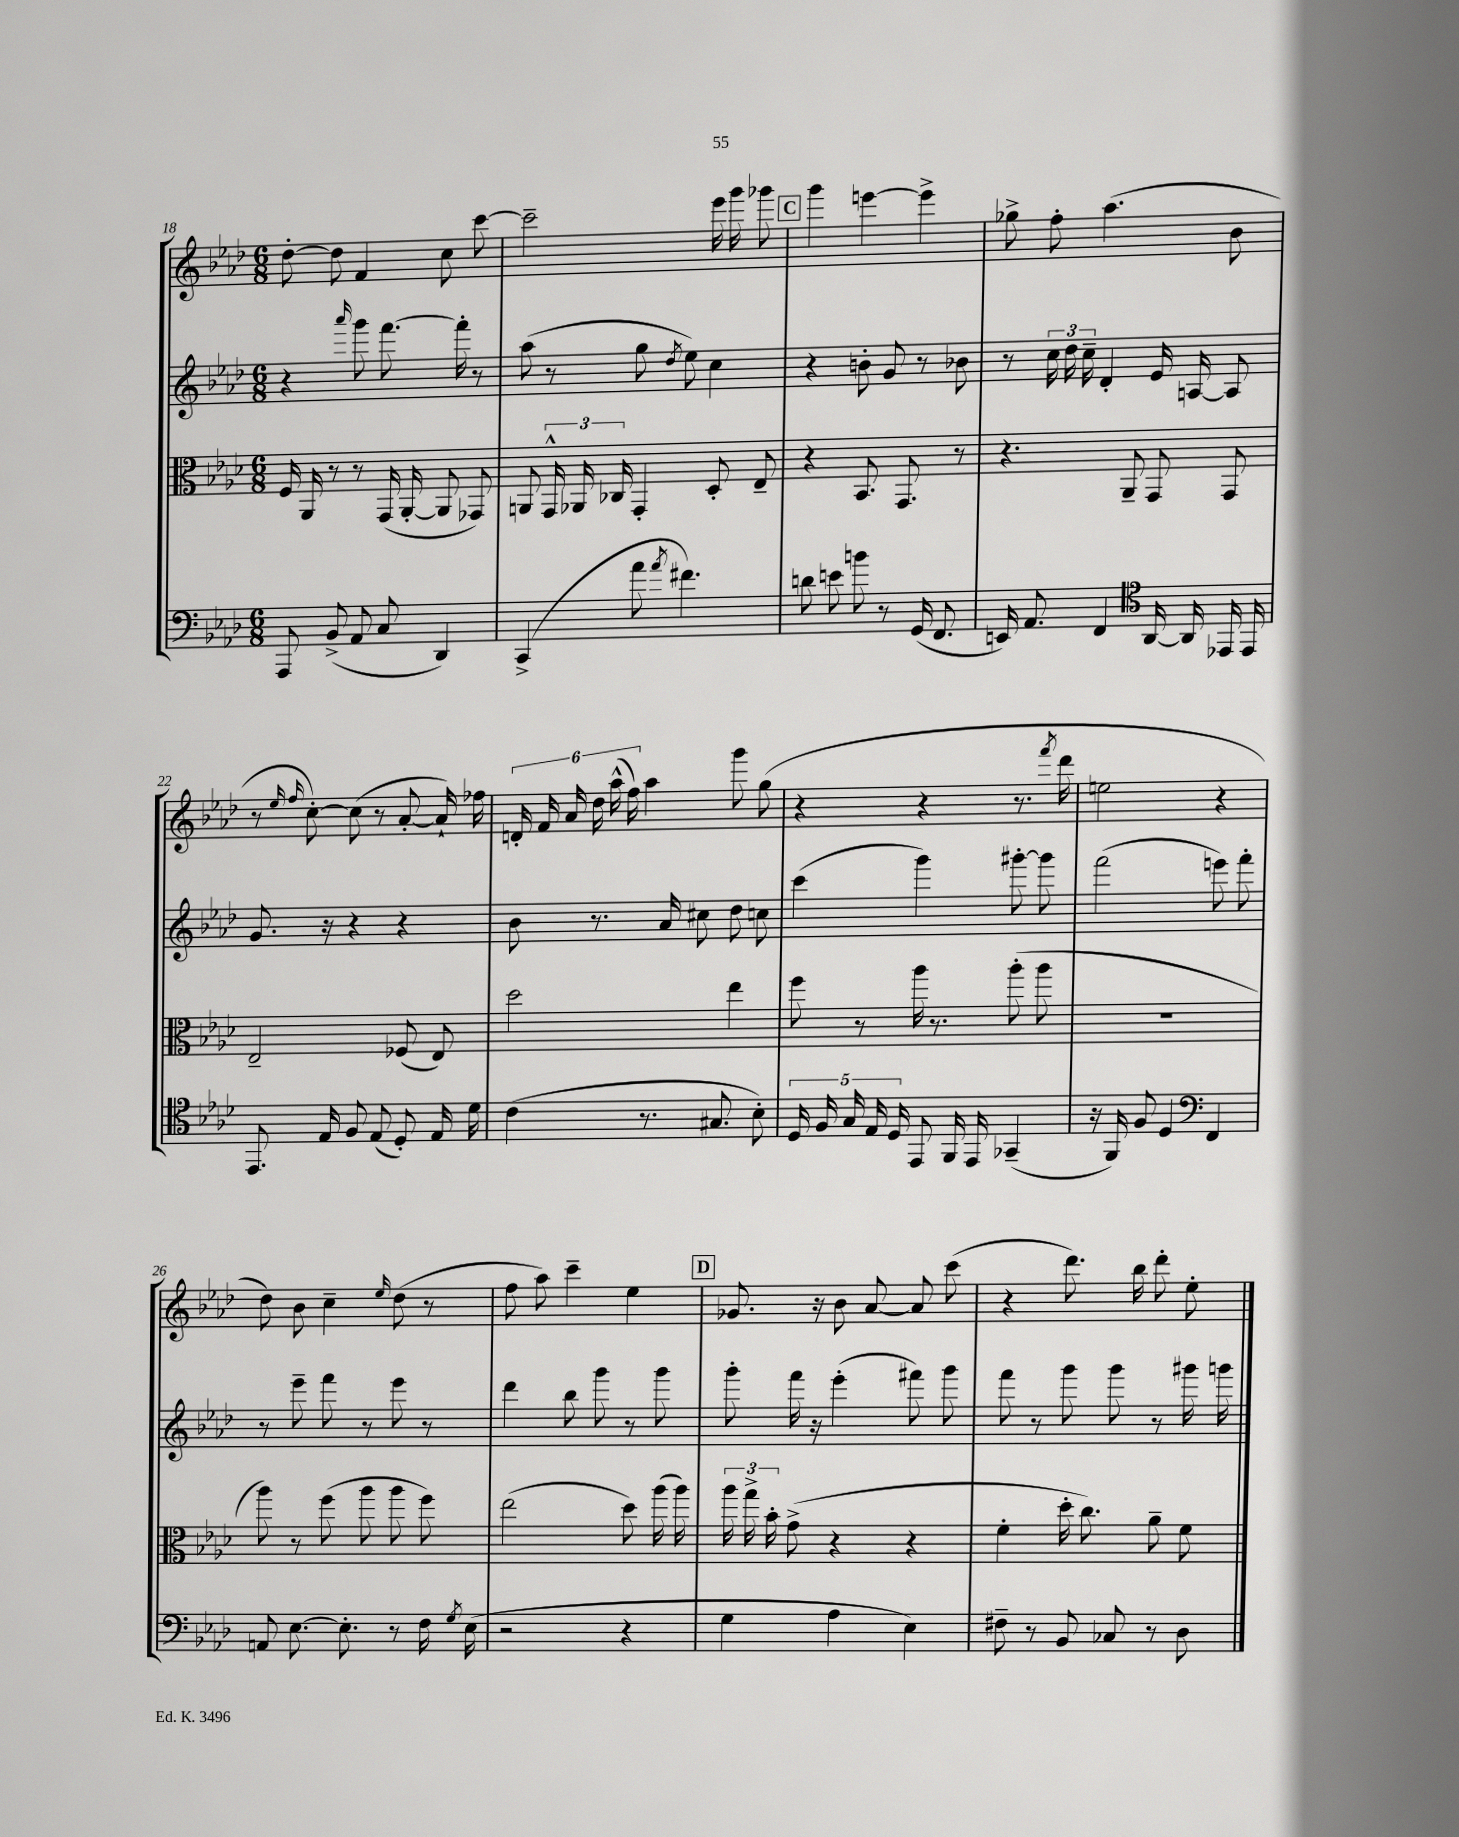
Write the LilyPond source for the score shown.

<<
\new StaffGroup <<
\new Staff = "s0" {
    \clef treble \key aes \major \numericTimeSignature \time 6/8
    \autoBeamOff des''8~-. des''8 f'4 c''8 c'''8~ |
    c'''2-- ees'''16 g'''16 ges'''8 |
    \mark \markup { \box "C" } g'''4 e'''4~ e'''4-> |
    ges''8-> f''8-. aes''4.( bes'8 |
    r8 \grace { ees''16 f''16 } c''8~-.) c''8( r8 aes'8~-. aes'16-!) fes''16 |
    \tuplet 6/4 { d'16-. f'16 aes'16 des''16 aes''16-^( f''16) } aes''4 g'''8 g''8( |
    r4 r4 r8. \acciaccatura { f'''8 } des'''16 |
    e''2 r4 |
    des''8) bes'8 c''4-- \grace { ees''16 } des''8( r8 |
    f''8 aes''8) c'''4-- ees''4 |
    \mark \markup { \box "D" } ges'8. r16 bes'8 aes'8~ aes'8 c'''8( |
    r4 des'''8.) bes''16 des'''8-. ees''8-. \bar "|." |
}
\new Staff = "s1" {
    \clef treble \key aes \major \numericTimeSignature \time 6/8
    \autoBeamOff r4 \grace { aes'''16 } g'''8 f'''8.~ f'''16-. r8 |
    aes''8( r8 g''8 \acciaccatura { des''8 } ees''8) c''4 |
    \mark \markup { \box "C" } r4 b'8-. g'8 r8 bes'8 |
    r8 \tuplet 3/2 { c''16 des''16 c''16-- } des'4-. ees'16 a16~ a8 |
    g'8. r16 r4 r4 |
    bes'8 r8. aes'16 cis''8 des''8 c''8 |
    c'''4( g'''4) gis'''8~-. gis'''8 |
    f'''2( e'''8) f'''8-. |
    r8 ees'''8-- f'''8 r8 ees'''8 r8 |
    des'''4 bes''8 g'''8 r8 g'''8 |
    \mark \markup { \box "D" } g'''8-. f'''16 r16 ees'''4-.( fis'''8) g'''8 |
    f'''8 r8 g'''8 g'''8 r8 gis'''16 g'''16 \bar "|." |
}
\new Staff = "s2" {
    \clef alto \key aes \major \numericTimeSignature \time 6/8
    \autoBeamOff f16 aes,16 r8 r8 g,16( aes,16~-. aes,8 ges,8) |
    a,8 \tuplet 3/2 { g,16-^ aes,16 ces16 } g,4-. des8-. ees8-- |
    \mark \markup { \box "C" } r4 bes,8. g,8. r8 |
    r4. aes,8-- g,8 g,8 |
    ees2-- fes8( ees8) |
    des''2 ees''4 |
    f''8 r8 aes''16 r8. aes''8-.( aes''8 |
    R2. |
    aes''8) r8 f''8( aes''8 aes''8 f''8) |
    ees''2( des''8) aes''16( aes''16) |
    \mark \markup { \box "D" } \tuplet 3/2 { aes''16 g''16-> bes'16-. } g'8->( r4 r4 |
    f'4-. des''16-. c''8.) aes'8-- f'8 \bar "|." |
}
\new Staff = "s3" {
    \clef bass \key aes \major \numericTimeSignature \time 6/8
    \autoBeamOff aes,,8 bes,8->( aes,8 c8 des,4) |
    c,4->( aes'8 \acciaccatura { aes'8 } fis'4.) |
    \mark \markup { \box "C" } d'8 e'8 b'8 r8 g,16( f,8. |
    e,16) aes,8. f,4 \clef tenor aes,16~ aes,16 ees,16 ees,16 |
    ees,8. ees16 f8 ees8( des8-.) ees16 des'16 |
    c'4( r8. gis8. bes8-.) |
    \tuplet 5/4 { des16 f16 g16 ees16 des16 } ees,8 f,16 ees,16 ges,4--( |
    r16 f,16) f8 des4 \clef bass f,4 |
    a,8 ees8.~ ees8.-. r8 f16 \acciaccatura { g8 } ees16( |
    r2 r4 |
    \mark \markup { \box "D" } g4 aes4 ees4) |
    fis8-- r8 bes,8 ces8 r8 des8 \bar "|." |
}
>>
>>
\layout { \context { \Score currentBarNumber = #18 } }
